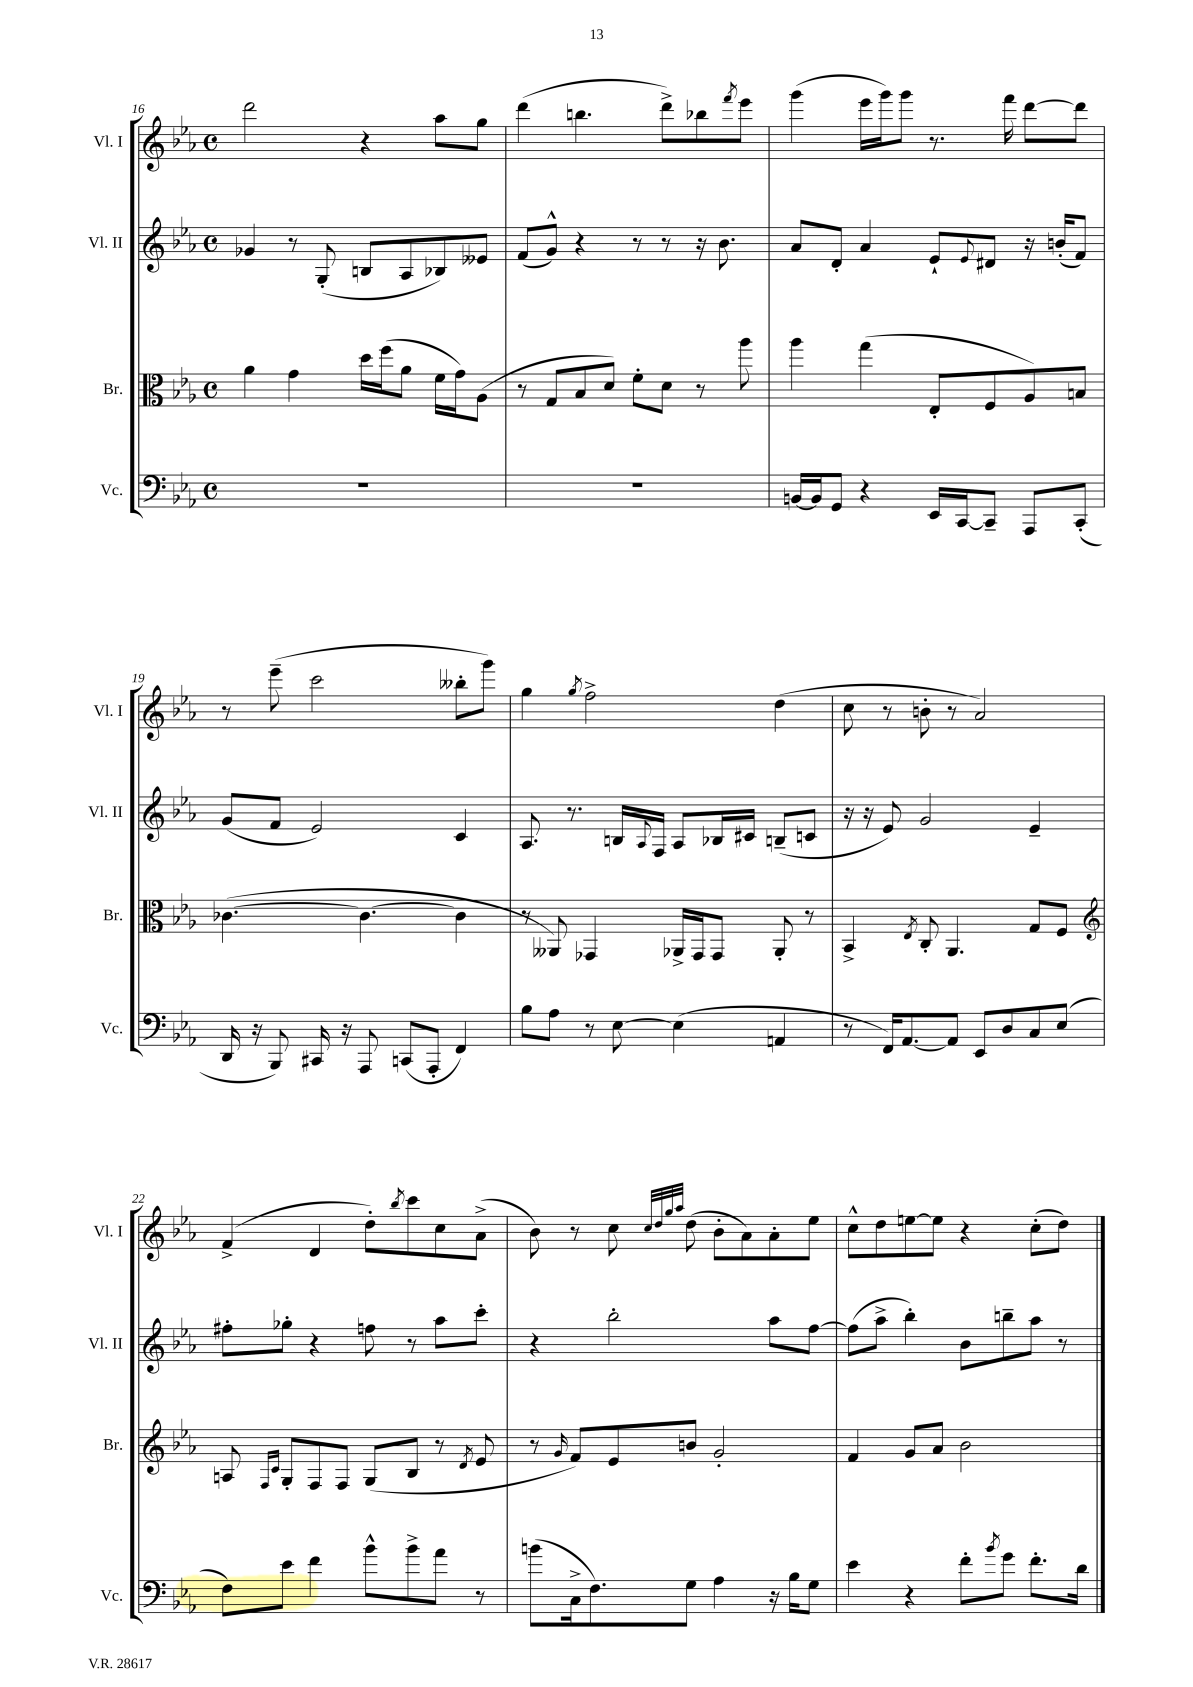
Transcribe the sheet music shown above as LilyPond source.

<<
\new StaffGroup <<
\new Staff = "s0" \with { instrumentName = "Vl. I" shortInstrumentName = "Vl. I" } {
    \clef treble \key ees \major \defaultTimeSignature \time 4/4
    d'''2 r4 aes''8 g''8 |
    d'''4( b''4. d'''8->) bes''8 \acciaccatura { f'''8 } ees'''8 |
    g'''4( ees'''16 g'''16) g'''8 r8. f'''16 d'''8~ d'''8 |
    r8 ees'''8--( c'''2 beses''8-. g'''8) |
    g''4 \acciaccatura { g''8 } f''2-> d''4( |
    c''8 r8 b'8-. r8 aes'2) |
    f'4->( d'4 d''8-.) \acciaccatura { bes''8 } c'''8 c''8 aes'8->( |
    bes'8) r8 c''8 \grace { c''32 d''32 g''32 aes''32 } d''8( bes'8-. aes'8) aes'8-. ees''8 |
    c''8-^ d''8 e''8~ e''8 r4 c''8-.( d''8) \bar "|." |
}
\new Staff = "s1" \with { instrumentName = "Vl. II" shortInstrumentName = "Vl. II" } {
    \clef treble \key ees \major \defaultTimeSignature \time 4/4
    ges'4 r8 g8-.( b8 aes8 bes8) eeses'8 |
    f'8( g'8-^) r4 r8 r8 r16 bes'8. |
    aes'8 d'8-. aes'4 ees'8-! \appoggiatura { ees'8 } dis'8 r16 b'16-.( f'8) |
    g'8( f'8 ees'2) c'4 |
    aes8. r8. b16 \appoggiatura { aes8 } f16 aes8 bes16 cis'16 b8--( c'8 |
    r16 r16 ees'8) g'2 ees'4-- |
    fis''8-. ges''8-. r4 f''8 r8 aes''8 c'''8-. |
    r4 bes''2-. aes''8 f''8~ |
    f''8( aes''8-> bes''4-.) bes'8 b''8-- aes''8 r8 \bar "|." |
}
\new Staff = "s2" \with { instrumentName = "Br." shortInstrumentName = "Br." } {
    \clef alto \key ees \major \defaultTimeSignature \time 4/4
    aes'4 g'4 d''16 f''16( aes'8 f'16 g'16) aes8( |
    r8 g8 bes8 d'8) f'8-. d'8 r8 aes''8 |
    aes''4 g''4( ees8-. f8 aes8) b8 |
    ces'4.~( ces'4.~ ces'4 |
    r8 aeses,8) ges,4 aes,16-> ges,16 ges,8 aes,8-. r8 |
    bes,4-> \acciaccatura { ees8 } c8-. aes,4. g8 f8 |
    \clef treble a8 \grace { f16 c'16 } g8-. f8 f8 g8( bes8 r8 \acciaccatura { d'8 } ees'8 |
    r8 \grace { g'16 } f'8) ees'8 b'8 g'2-. |
    f'4 g'8 aes'8 bes'2 \bar "|." |
}
\new Staff = "s3" \with { instrumentName = "Vc." shortInstrumentName = "Vc." } {
    \clef bass \key ees \major \defaultTimeSignature \time 4/4
    R1 |
    R1 |
    b,16~ b,16 g,8 r4 ees,16 c,16~ c,8-- aes,,8 c,8-.( |
    d,16 r16 bes,,8) cis,16 r16 aes,,8 c,8( aes,,8-. f,4) |
    bes8 aes8 r8 ees8~ ees4( a,4 |
    r8 f,16) aes,8.~ aes,8 ees,8 d8 c8 ees8( |
    f8) ees'8 f'4 bes'8-^ bes'8-> aes'8 r8 |
    b'8( c16-> f8.) g8 aes4 r16 bes16 g8 |
    ees'4 r4 f'8-. \acciaccatura { bes'8 } g'8 f'8.-. d'16 \bar "|." |
}
>>
>>
\layout { \context { \Score currentBarNumber = #16 } }
